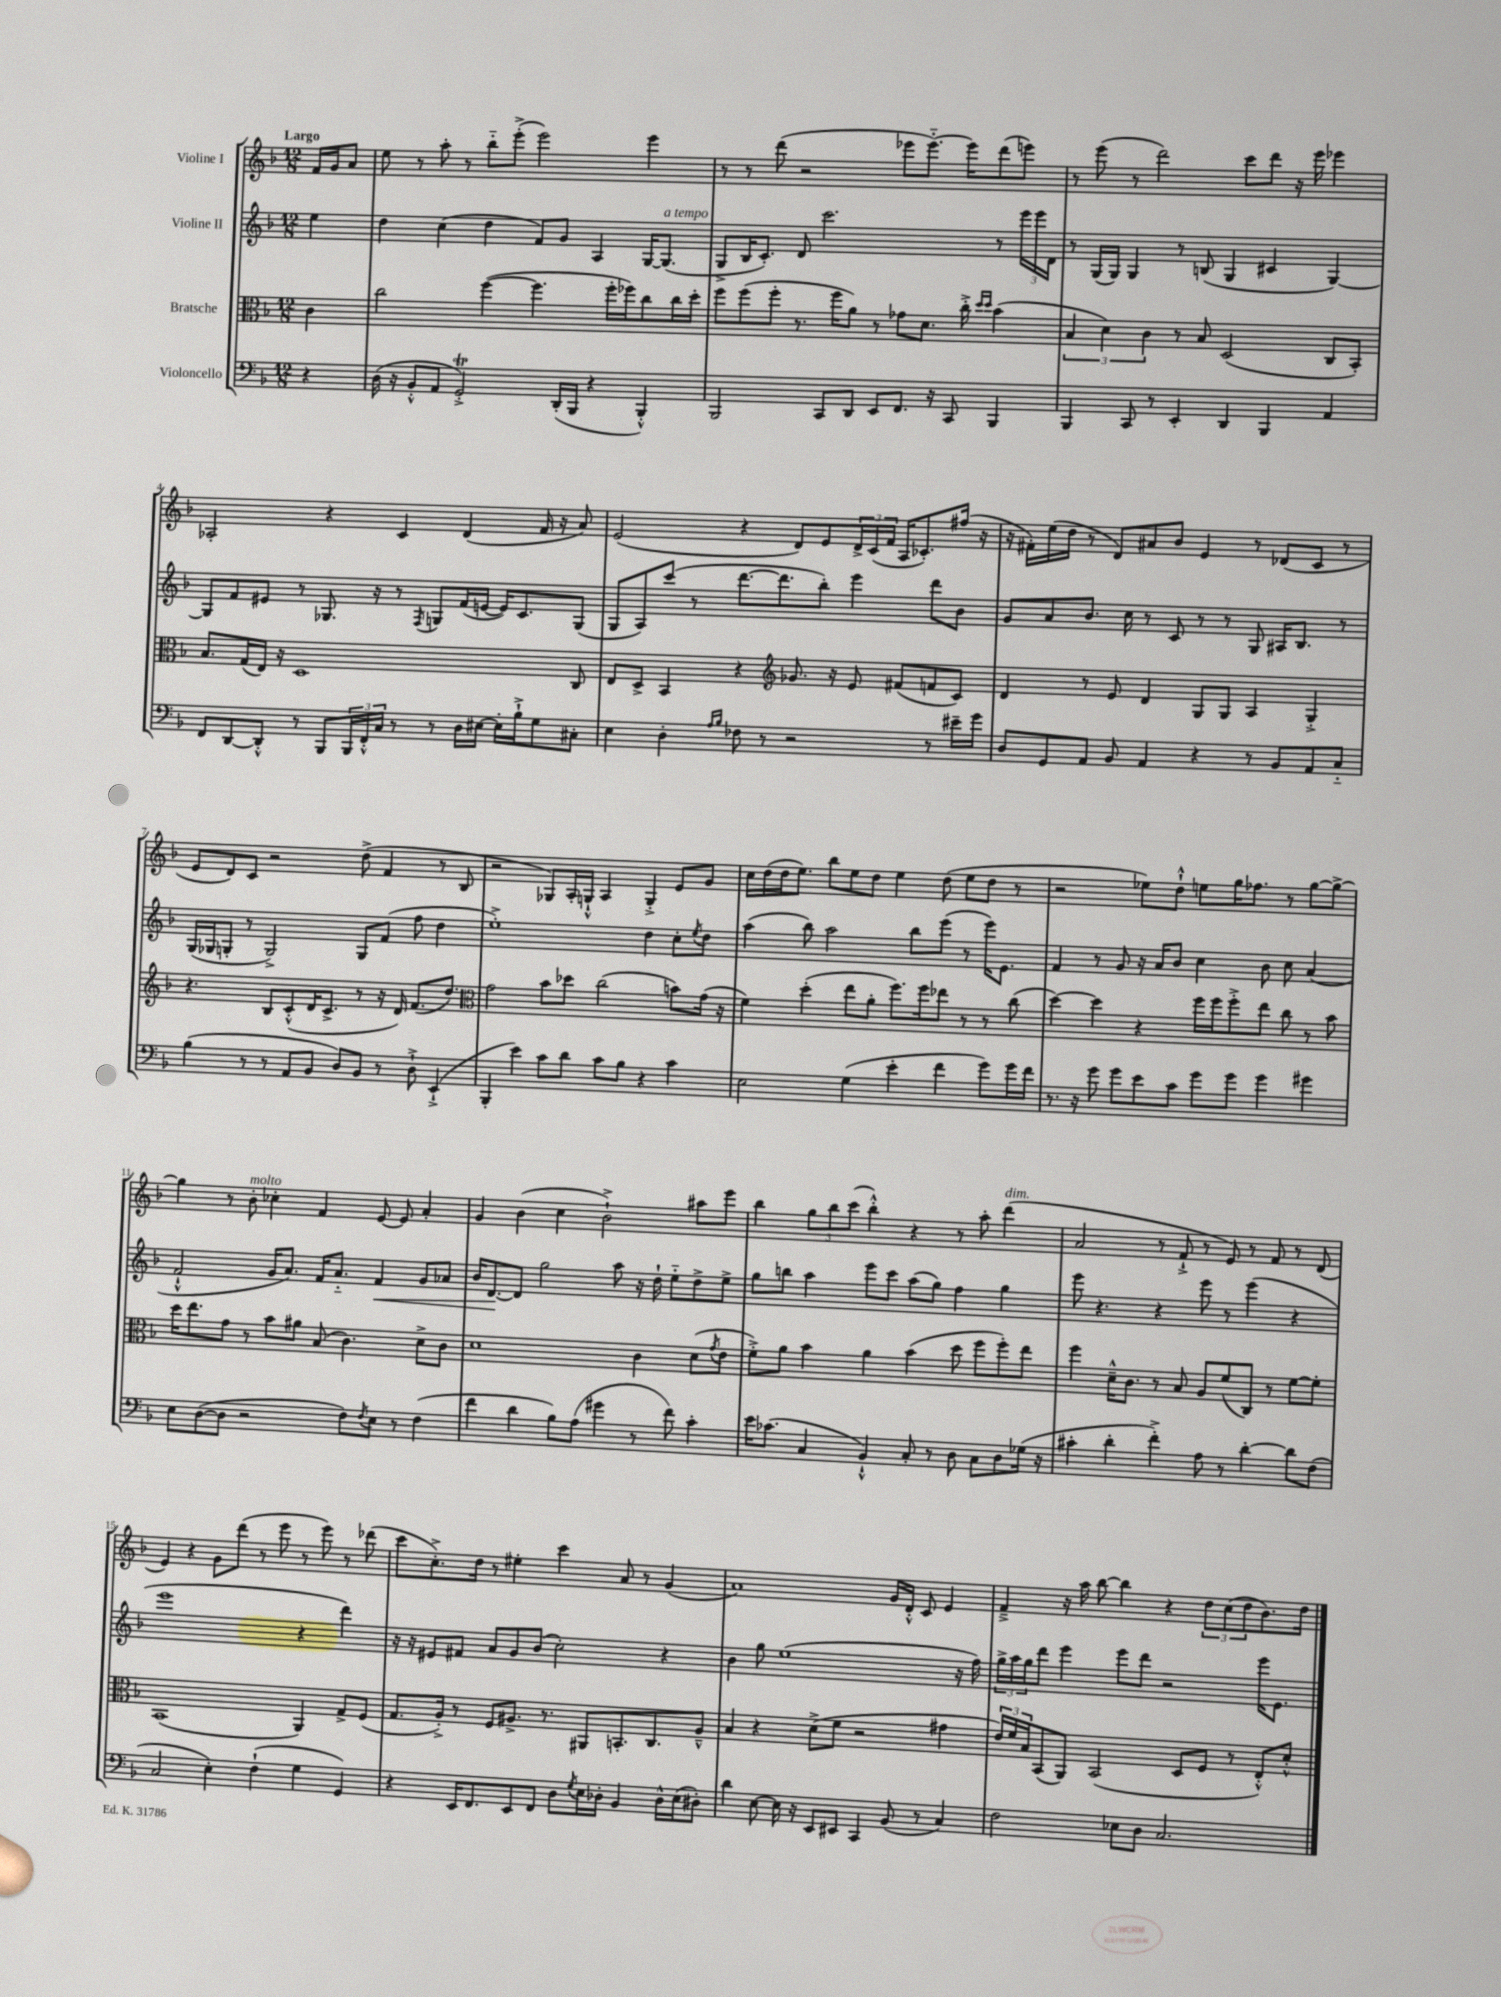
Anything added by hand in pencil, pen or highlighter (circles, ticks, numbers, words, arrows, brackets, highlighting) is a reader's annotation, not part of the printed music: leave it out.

**kern	**kern	**kern	**dynam	**kern
*part4	*part3	*part2	*part2	*part1
*staff4	*staff3	*staff2	*staff2	*staff1
*I"Violoncello	*I"Bratsche	*I"Violine II	*	*I"Violine I
*clefF4	*clefC3	*clefG2	*	*clefG2
*k[b-]	*k[b-]	*k[b-]	*	*k[b-]
*M12/8	*M12/8	*M12/8	*	*M12/8
=	=	=	=	=
!	!	!	!	!LO:TX:a:B:t=Largo
4r	4c\	4ee\	.	16f/LL
.	.	.	.	16g/J
.	.	.	.	8a/J
=1	=1	=1	=1	=1
(16D\	2cc\	4dd\	.	8ee\
16r	.	.	.	.
8BB-'^^/L	.	.	.	8r
8AA/J	.	(4cc\	.	8aa'\
2GGT'^/)	.	.	.	8r
.	([4ff\	4dd\	.	8bb-\L
.	.	.	.	(8eee'^\J
.	4.ff\]	8f/L)	.	2eee\)
(16DD'/LL	.	8g/J	.	.
16BBB-/JJ	.	.	.	.
4r	.	4A/	.	.
.	16ff'\LL	.	.	.
.	16ff-X\J)	.	.	.
4BBB-'^^/)	8cc\	[16G/KL	.	4eee\
!	!	!LO:TX:a:i:t=a tempo	!	!
.	.	(8.G/J]	.	.
.	16cc\L	.	.	.
.	16dd'\JJ	.	.	.
=2	=2	=2	=2	=2
2BBB-/	8ff\L	8G^/L	.	8r
.	(8ff\	16B-/K	.	8r
.	.	8.c'/J)	.	.
.	8ff'\J	.	.	(8ddd\
.	8.r	8d/	.	2r
8CC/L	.	2.ccc\	.	.
.	16ff\KL	.	.	.
8DD/J	8a\J)	.	.	.
8EE/L	8r	.	.	.
8.FF/J	8g-X\L	.	.	8eee-X\L
.	8.d\J	.	.	[8.eee-\J)
16r	.	.	.	.
8CC/	.	.	.	.
.	16cc'^\	.	.	16eee-\KL]
.	16qqdd/LL	.	.	.
.	16qqdd/JJ	.	.	.
4BBB-/	(4b-\	8r	.	(8ddd\
.	.	24eee\LL	.	8eeen\J)
.	.	24eee\	.	.
.	.	24d\JJ	.	.
=3	=3	=3	=3	=3
4BBB-/	6B-/	8r	.	8r
.	.	(16G/LL	.	(8eee\
.	6d\)	.	.	.
.	.	16G/JJ)	.	.
8CC/	.	4G/	.	8r
.	6c\	.	.	.
8r	.	.	.	2ddd\)
4EE'/	8r	8r	.	.
.	8B-/	(8Bn/	.	.
4DD/	(2D/	4G/	.	.
.	.	.	.	8ccc\L
4BBB-/	.	4c#X/	.	8ddd\J
.	.	.	.	16r
.	.	.	.	16eee\
4AA/	8C/L	[4G/)	.	4eee-X\
.	8BB-'/J)	.	.	.
!!LO:LB:g=z
=4	=4	=4	=4	=4
8FF/L	8.B-/L	8G/L]	.	2A-X'/
[8DD/	.	8f/	.	.
.	(16G/L	.	.	.
8DD'^^/J]	16E/JJ)	8e#X/J	.	.
.	16r	.	.	.
8r	1D	8r	.	.
8BBB-/L	.	8.G-X/	.	4r
24BBB-/L	.	.	.	.
24FF'^^/	.	.	.	.
.	.	16r	.	.
24C/JJ	.	.	.	.
8r	.	8r	.	4c/
.	.	8qF/	.	.
8r	.	8Gn/L	.	.
16D\LL	.	(16f/L	.	(4d/
[16E#X\JJ	.	[16en/JJ	.	.
16E#'\LL]	.	16e/KL])	.	.
16B-`^\J	.	8.c/	.	.
8G\	.	.	.	16f/
.	.	.	.	16r
8C#X'\J	8C/	(8G/J	.	8a/)
=5	=5	=5	=5	=5
4E\	8E/L	8G/L	.	(2e/
.	8D^/J	8A/)	.	.
4D'\	4BB-/	(8ccc/J	.	.
.	.	8r	.	.
16qqA/LL	.	.	.	.
16qqB-/JJ	.	.	.	.
8F-X\	4r	[8.ddd\L	.	4r
8r	.	.	.	.
.	.	8.ddd\]	.	.
*	*clefG2	*	*	*
2r	8.g-X/	.	.	8d/L)
.	.	8bb-'\J)	.	8e/
.	16r	.	.	.
.	8e/	4eee\	.	24d^/L
.	.	.	.	(24c/
.	.	.	.	24f/JJ
.	(8f#X/L	.	.	16A/KL
.	.	.	.	8.c-X'/)
8r	8fn/	8ddd\L	.	.
16e#X~\LL	8c/J)	8b-\J	.	(16ff#X/Jk
16g\JJ	.	.	.	16r
=6	=6	=6	=6	=6
8D/L	4d/	8g/L	.	16r
.	.	.	.	16f#X'\LL)
8GG/	.	8a/	.	(16ee\
.	.	.	.	16dd\JJ
8AA/J	8r	8.b-/J	.	8r
8BB-/	8e/	.	.	8d/L)
.	.	16cc\	.	.
4AA/	4d/	8r	.	8a#X/
.	.	8c/	.	8b-/J
4r	8G/L	8r	.	4e/
.	8G/J	8r	.	.
8r	4A/	8G/	.	8r
8BB-/L	.	16A#X/KL	.	(8d-X/L
.	.	8.B-/J	.	.
8AA/	4G'^/	.	.	8c/J
8C/J	.	8r	.	8r
!!LO:LB:g=z
=7	=7	=7	=7	=7
(4B-\	4.r	(16G/LL	.	8e/L
.	.	16G-X/J	.	.
.	.	8Gn'/J	.	8d/)
8r	.	8r	.	8c/J
8r	8B-/L	2G^/)	.	2r
8AA/L	(8c'^^/	.	.	.
8BB-/J	16d/K	.	.	.
.	8.c^/J	.	.	.
8D/L)	.	.	.	.
8BB-/J	8r	8G/L	.	(8dd^\
8r	16r	(8f/J	.	4f/
.	16d/)	.	.	.
8D`^\	(8.f/L	8ff\	.	.
(4EE`^/	.	4dd\	.	8r
.	8.dd/J)	.	.	.
.	.	.	.	8B-/
=8	=8	=8	=8	=8
*	*clefC3	*	*	*
4BBB-'/	2g\	1ee'^)	.	2r
4e\)	.	.	.	.
8c\L	8b-\L	.	.	8G-X/L)
8d\J	8dd-X\J	.	.	16A'/L
.	.	.	.	16Gn`^^/JJ
8c\L	(2cc\	.	.	4A/
8B-\J	.	.	.	.
4r	.	4dd\	.	4G'^/
4c\	8bn\L)	8cc'\L	.	8e/L
.	.	8qee/	.	.
.	(16g\Jk	8dd\J	.	8g/J
.	16r	.	.	.
=9	=9	=9	=9	=9
2E\	4f\)	(4aa\	.	16cc\LL
.	.	.	.	(16dd\
.	.	.	.	16dd\J
.	.	.	.	8.ee\J)
.	(4dd'\	8bb-\)	.	.
.	.	2aa\	.	8bb-\L
(4G\	8ee\L	.	.	8ee\
.	8a'\J	.	.	8dd\J
4e'\	8.ff\L)	.	.	4ee\
.	.	8bb-\L	.	.
.	16ff\k	.	.	.
4f\	8ee-X\J	(8eee\J	.	(8dd\
.	8r	8r	.	8ee\L
8g\L)	8r	16eee\KL)	.	8dd\J
.	.	8.e\J	.	.
16g\L	(8cc\	.	.	8r
16f\JJ	.	.	.	.
=10	=10	=10	=10	=10
8.r	[4dd\)	4f/	.	2r
16r	.	.	.	.
8g\	4dd\]	8r	.	.
8g\L	.	8g/	.	.
8e\	4r	16r	.	8ee-X\L)
.	.	16a/KL	.	.
8c\J	.	8b-/J	.	8dd`^^\J
8g\L	16ff\LL	4cc\	.	8een\L
.	16ff\J	.	.	.
8g\J	8ff'^\	.	.	16gg\K
.	.	.	.	8.ff-X\J
4g\	8ee\J	8b-\	.	.
.	8cc\	8cc\	.	8r
4g#X\	8r	(4a/	.	[8gg\L
.	8b-\	.	.	8gg^\J_
!!LO:LB:g=z
=11	=11	=11	=11	=11
8E\L	16dd\KL	2f`^^/	.	4gg\]
.	8.ee\	.	.	.
([8D\	.	.	.	.
8D\J]	8g\J	.	.	8r
!	!	!	!	!LO:TX:a:i:t=molto
2r	8r	.	.	8b-'\
.	8b-\L	16g/KL	.	4cc-X'\
.	.	8.a/J)	.	.
.	8a#X\J	.	.	.
.	(8B-/	16f/KL	.	4f/
.	.	8.a/J	.	.
8F\L)	4.c\)	.	.	.
8qF/	.	.	.	.
!	!	!	!LO:HP:b	!
8E\J	.	4f/	<	[8e/
8r	.	.	.	8e/]
(4F\	8d^\L	8g/L	.	4a'/
.	8c\J	8a-X/J	.	.
=12	=12	=12	=12	=12
4f\	1d	16b-/KL	.	4g/
.	.	[8.d/	.	.
4d\	.	8d/J]	[	(4b-\
.	.	2gg\	.	.
8B-\L)	.	.	.	4cc\
(8A\J	.	.	.	.
4g#X\	.	.	.	2b-`^\)
.	.	8aa\	.	.
8r	4c\	16r	.	.
.	.	16dd`\	.	.
8f\)	.	8ee\L	.	.
4c'\	(8d\L	8dd^\	.	8aa#X\L
.	8qg/	.	.	.
.	8e\J	8ee^\J	.	8eee\J
=13	=13	=13	=13	=13
16e\KL	8f'^\L)	8gg\L	.	4bb-\
(8.c-X\J	.	.	.	.
.	8a\J	8bbn\J	.	.
4C/	4b-\	4aa\	.	12gg\L
.	.	.	.	12bb-\
.	.	.	.	(12ccc\J
4BB-`^^/)	4a\	8eee\L	.	4bb-'^^\)
.	.	8ccc\J	.	.
8C'/	(4b-\	(8aa\L	.	4r
8r	.	8gg\J)	.	.
8D\	8dd\	4ff\	.	8r
8C\L	8ff\L	.	.	8aa'\
!	!	!	!	!LO:TX:a:i:t=dim.
8D\	8ff'\)	4gg\	.	(4ddd\
(16G-X\Jk	8ee\J	.	.	.
16r	.	.	.	.
=14	=14	=14	=14	=14
4c#X'\	4ff\	8eee\	.	2a/
.	.	4.r	.	.
4d'\	16d~^^\KL	.	.	.
.	8.c\J	.	.	.
4f'^\)	8r	4r	.	8r
.	8B-/	.	.	8f`^/
8A\	8A/L	8eee\	.	8r
8r	(8f/	8r	.	8e/)
[4d'\	8C/J)	(4eee\	.	8r
.	8r	.	.	8f/
8d\L]	[8f\L	4r	.	8r
(8F\J	8f'\J]	.	.	(8d/
!!LO:LB:g=z
=15	=15	=15	=15	=15
2C/	(1BB-	1eee	.	4e/)
.	.	.	.	4r
4E'\)	.	.	.	8g\L
.	.	.	.	(8ddd\J
(4F`\	.	.	.	8r
.	.	.	.	8eee\
4G\	4AA/)	4r	.	8r
.	.	.	.	8eee\)
4GG/)	8G^/L	4ddd\)	.	8r
.	(8F/J	.	.	(8ddd-X\
=16	=16	=16	=16	=16
4r	8.G/L	16r	.	8ccc\L
.	.	16r	.	.
.	.	8e#X/L	.	8.cc'^\)
.	16A'^/Jk)	.	.	.
16EE/KL	8r	8f#X/J	.	.
8.FF/	.	.	.	16dd\Jk
.	8F/L	8a/L	.	8r
8EE/	8.A#X^/J	8g/	.	4ee#X'\
8FF/J	.	(8b-/J	.	.
.	8.r	.	.	.
8D\L	.	2cc'\)	.	4ccc\
8qG/	.	.	.	.
16E\L	8AA#X/L	.	.	.
16D-X'\JJ	.	.	.	.
4BB-/	8.BBn'/	.	.	8a/
.	.	.	.	8r
.	8.C/	.	.	.
16D-^^\LL	.	4r	.	(4g/
(16E\J	.	.	.	.
8D#X'\J)	8A#~^^/J	.	.	.
=17	=17	=17	=17	=17
4d\	4B-/	4b-\	.	1a)
[8E\	4r	8gg\	.	.
16E\]	.	(1ee	.	.
16r	.	.	.	.
8EE/L	(8d^\L	.	.	.
8EE#X/J	8f\J	.	.	.
4CC/	2r	.	.	.
(8BB-/	.	.	.	16g/LL
.	.	.	.	16d'^^/JJ
8r	.	.	.	8c/
4C/)	4g#X\	.	.	4e/
.	.	16r	.	.
.	.	16ff\)	.	.
=18	=18	=18	=18	=18
2F\	24e/LL)	24gg^\LL	.	4f~^/
.	24f/	24aa\	.	.
.	24B-/J	24gg\J	.	.
.	(8BB-/	8ddd\J	.	.
.	8AA/J)	4eee\	.	16r
.	.	.	.	16aa\
.	(2BB-/	.	.	[8bb-\
8E-X\L	.	8eee\L	.	4bb-\]
8D\J	.	8ddd\J	.	.
2.C/	.	2r	.	4r
.	8D/L	.	.	.
.	8F/J	.	.	12dd\L
.	.	.	.	(12cc\
.	8r	.	.	.
.	.	.	.	12dd\
.	8E'^^/L)	16eee\KL	.	8.b-\)
.	.	8.e\J	.	.
.	8d'^^/J	.	.	.
.	.	.	.	16dd\Jk
==	==	==	==	==
*-	*-	*-	*-	*-
